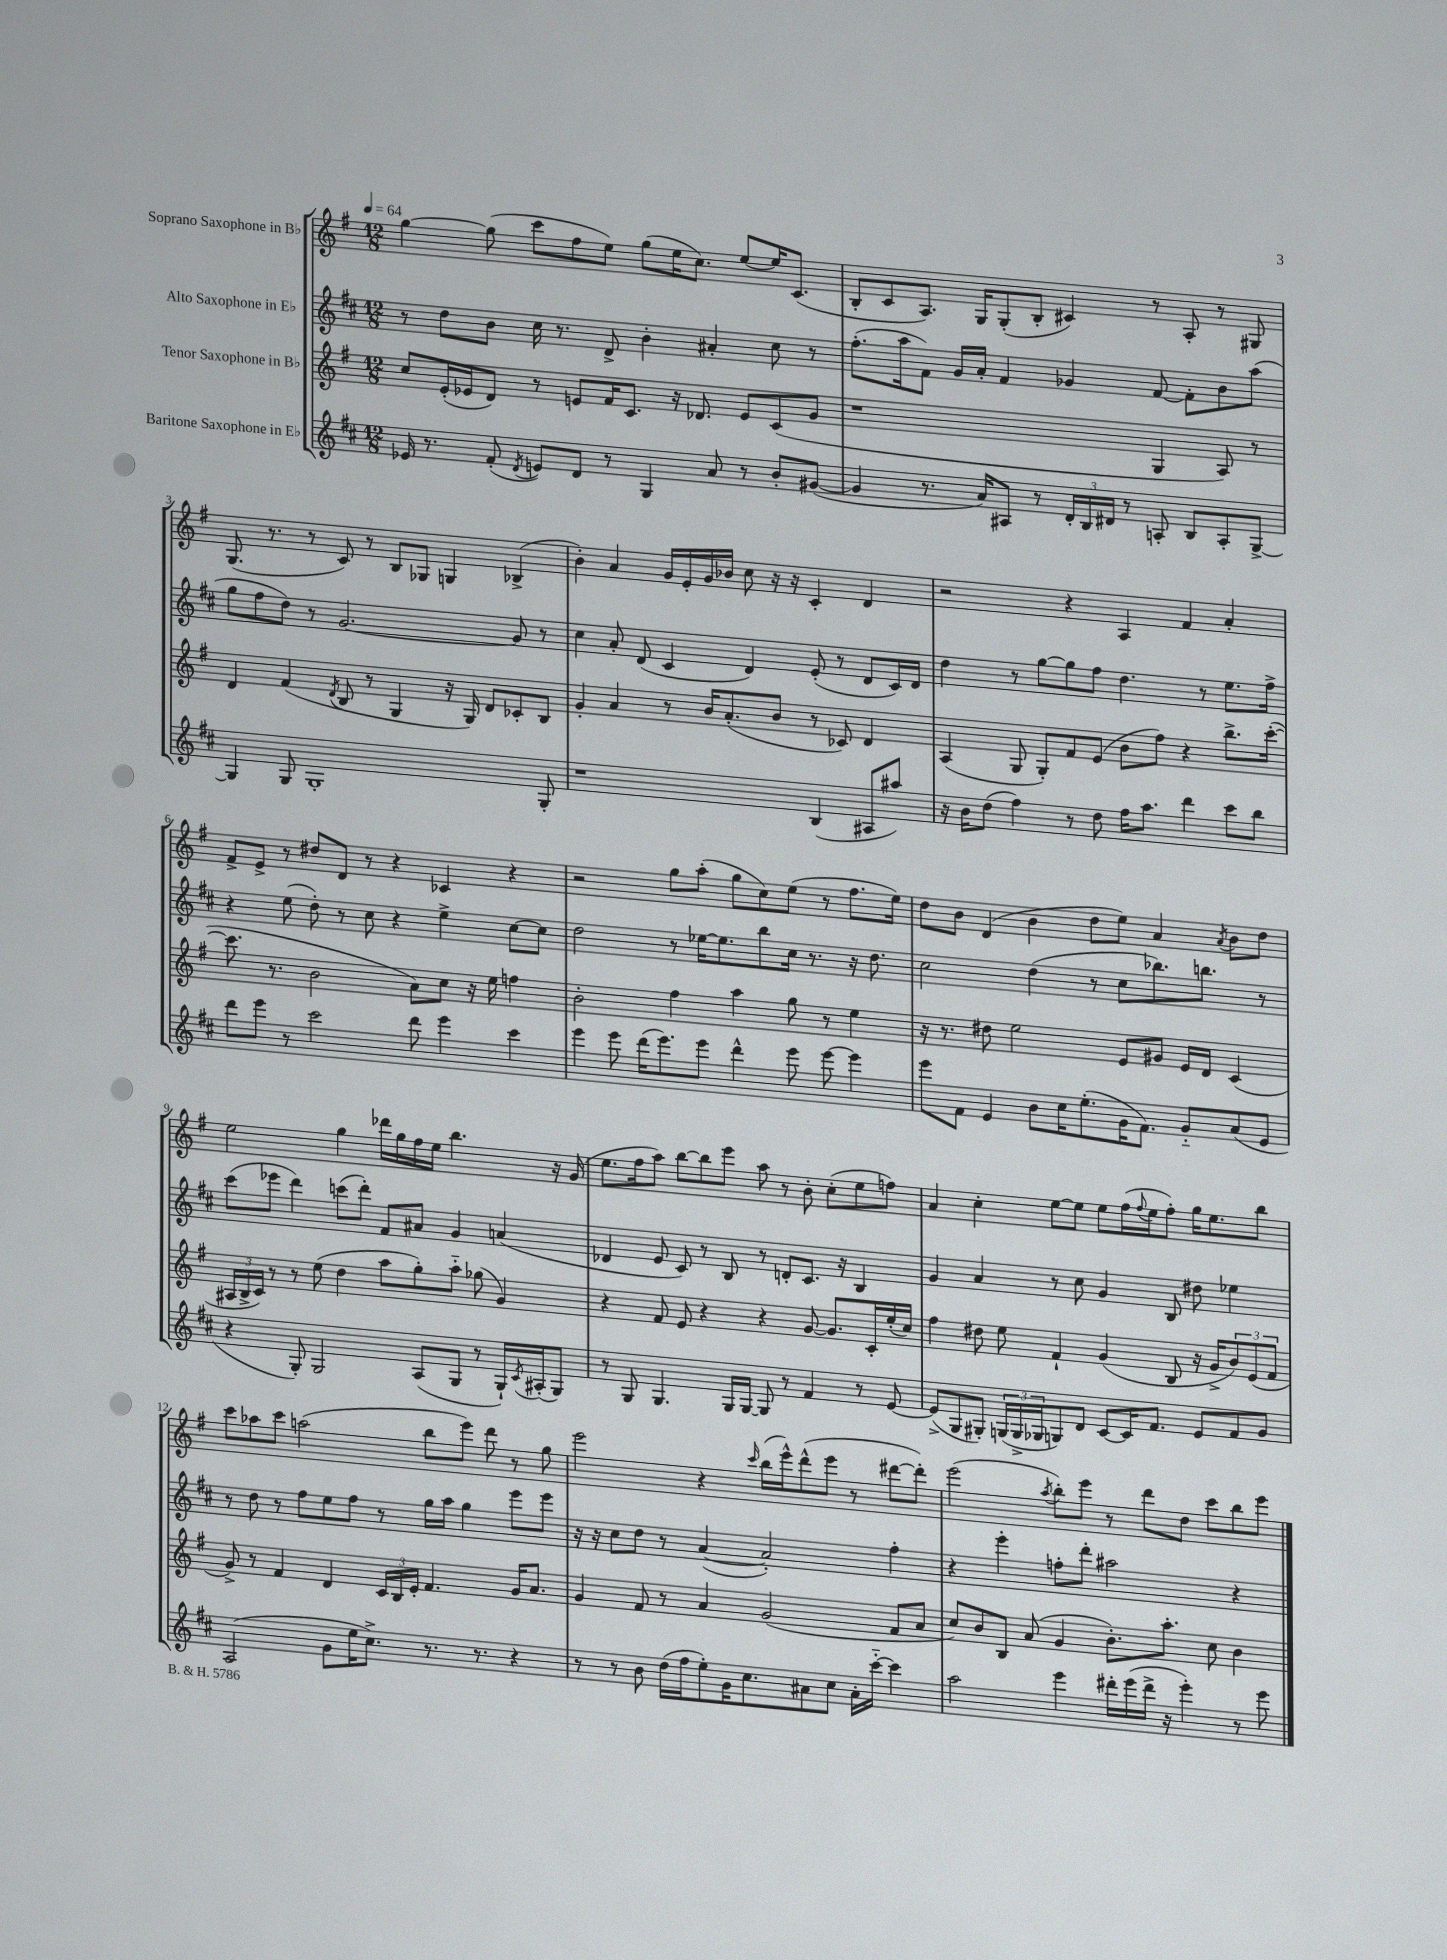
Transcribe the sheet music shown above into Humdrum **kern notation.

**kern	**kern	**kern	**kern
*staff4	*staff3	*staff2	*staff1
*clefG2	*clefG2	*clefG2	*clefG2
*k[f#c#]	*k[f#]	*k[f#c#]	*k[f#]
*M12/8	*M12/8	*M12/8	*M12/8
*MM64	*MM64	*MM64	*MM64
16e-/	8cc/L	8r	[4gg\
8.r	.	.	.
.	(16e'/L	8dd\L	.
.	16e-/J	.	.
(8f#'/	8d/J)	8b\J	(8gg\]
8qd/	.	.	.
8e/L)	8r	16cc#\	8ccc\L
.	.	8.r	.
8d/J	8e/L	.	8ff#\
8r	16f#/K	8d^/	8ee\J)
.	8.c/J	.	.
4G/	.	4b'\	(8gg\L
.	16r	.	16ee\K
.	8.d-/	.	8.cc\J)
8a/	.	4a#'/	.
8r	8e/L	.	[8ee/L
8b'/L	(8c/	8cc#\	16ee/]K
.	.	.	(8.c/J
([8g#/J	8g/J	8r	.
=	=	=	=
4g#/]	1r	(8.ff#'\L	8B'/L
.	.	.	8c/
.	.	16aa\k	.
8.r	.	8f#\J)	8.A/J)
.	.	16g/LL	.
16a/LK)	.	16a'/JJ	16G/LK
8A#/J	.	4f#/	(8G'/
8r	.	.	8B'/J
24d'/LL	.	4g-/	4c#/)
24B/	.	.	.
24d#/JJ	.	.	.
8r	.	.	.
8A'/	4G/	[8f#/	8r
8B/L	.	8f#'\]L	8A'/
8A'/	8A/)	8b\	8r
[8G^/J	8r	(8aa\J	8G#/
=	=	=	=
4G/]	4d/	8gg\L	(8.G/
.	.	8ff#\	.
.	.	.	8.r
8G/	(4f#/	8dd\J)	.
1G'	.	8r	8r
.	8qd/	.	.
.	8B/	[2.g/	8c/)
.	8r	.	8r
.	4G/	.	8B/L
.	.	.	8G-/J
.	16r	.	4G/
.	16G/)	.	.
.	8d/L	.	.
.	8c-'/	8g/]	(4B-^/
8G'/	8B/J	8r	.
=	=	=	=
1r	4g'/	4cc#\	4b'\)
.	4a/	8a'/	4a/
.	.	(8d/	.
.	8r	4c#/	16g/LL
.	.	.	16e'/
.	16b/LK	.	16g/
.	(8.a'/	.	16b-/JJ
.	.	4d/)	8cc\
.	8b/J	.	16r
.	.	.	16r
(4B/	8r	(8e'/	4c'/
.	8c-/)	8r	.
8A#/L	4d/	8d/L	4d/
8aa#/J)	.	16c#/L)	.
.	.	16d/JJ	.
=	=	=	=
16r	(4A/	4dd\	2r
16b\LK	.	.	.
(8dd\J	.	.	.
4ff#\)	8G/	8r	.
.	8G'/L)	[8gg\L	.
8r	8f#/	8gg\]	4r
8dd\	(8e/J	8ff#\J	.
16ff#\LK	8b\L	4.dd\	4A/
8.aa\J	.	.	.
.	8ff#\J)	.	.
4ddd\	4r	.	4f#/
.	.	8r	.
8ccc#\L	8.bb^\L	8.ee\L	4a'/
8bb\J	.	.	.
.	([16ccc'\Jk	16ff#^\Jk	.
=	=	=	=
8ddd\L	8.ccc\]	4r	8f#^/L
8eee\J	.	.	8e^/J
.	8.r	.	.
8r	.	(8ee\	8r
2ccc#\	2b\	8dd'\)	8dd#/L
.	.	8r	8d/J
.	.	8cc#\	8r
.	.	4r	4r
8ddd\	8a\L)	.	.
4eee\	8cc\J	4ee^\	4c-/
.	16r	.	.
.	16ee\	.	.
4ccc#\	4ff\	[8cc#\L	4r
.	.	8cc#\]J	.
=	=	=	=
4eee\	2b'\	2dd\	2r
8eee\	.	.	.
(16ddd\LK	.	.	.
8.eee\)	.	.	.
.	4ff#\	8r	8gg\L
8eee\J	.	[16ee-\LK	(8aa'\J
.	.	8.ee-\]	.
4ddd^^\	4aa\	.	8gg\L
.	.	8bb\	8cc\)
8eee\	8gg\	16cc#\Jk	(8ee\J
.	.	8.r	.
[8eee\	8r	.	8r
4eee\]	4ee\	16r	8.ff#\L
.	.	8.dd\	.
.	.	.	16ee\Jk)
=	=	=	=
8eee\L	16r	2cc#\	8dd\L
.	8.r	.	.
8f#\J	.	.	8b\J
4e/	8dd#\	.	(4d/
.	2ee\	.	.
8b\L	.	(4dd\	4b\
16cc#\K	.	.	.
(8.ee'\	.	.	.
.	.	8r	8dd\L
16g\K	8e/L	8cc#\L	8ee\J)
8.f#\J)	.	.	.
.	8g#/J	8.bb-\)	4a/
8g'~/L	16e/LL	.	.
.	16d/JJ	8.bb\J	.
.	.	.	8qa/
(8a/	(4c/	.	8b\L
8e/J	.	8r	8dd\J
=	=	=	=
4r	24A#/LL	(8ccc#\L	2ee\
.	24B^/	.	.
.	24c/JJ)	.	.
.	8r	8eee-\J	.
8G'/)	8r	4ddd\)	.
2G/	(8ee\	.	.
.	4dd\	(8ccc\L	4gg\
.	.	8ddd'\J)	.
.	8aa\L	8f#/L	16ddd-\LL
.	.	.	16gg\
(8A/L	8gg'\)	8a#/J	16ff#\
.	.	.	16ee\JJ
8G/J	8aa'~\J	4g/	4.bb\
8r	(8gg-\	.	.
16G`/LL)	4g/)	(4a/	.
8qc#/	.	.	.
(16A#'/J	.	.	.
8G/J)	.	.	16r
.	.	.	(16g/
=	=	=	=
8r	4r	4d-/	8.ee\L
8G/	.	.	.
.	.	.	16ff#\k
4.G/	8f#/	8e/	8aa\J)
.	8e/	8c#/)	[8bb\L
.	4r	8r	8bb\]
16G/LL	.	8B/	8eee\J
[16G/JJ	.	.	.
8G/]	4r	8r	8aa\
8r	.	8d'/L	8r
4f#/	[8g/	8.c#/J	8b'\
.	8.g/]L	.	(8cc'\L
.	.	16r	.
8r	.	4B/	8ee\
.	16c'/L	.	.
[8e/	(16ee'/	.	8ff\J)
.	16cc/JJ)	.	.
=	=	=	=
(8e^/]L	4ff#\	4g/	4a/
8G/	.	.	.
8G#'/J)	8dd#\	4a/	4cc'\
(24G/LL	8ee\	.	.
24G^/	.	.	.
24G-/J	.	.	.
8G/)	4f#`/	8r	[8ee\L
8d/J	.	8cc#\	8ee\]J
[8c#/L	(4g/	4g/	8ee\L
16c#/]K	.	.	(16ff#\L
.	.	.	8qqff#/
8.f#/J	.	.	16ee\J
.	8B/	8B/	8ff#'\J)
8e/L	16r	8dd#\	16gg\LK
.	16g^/LK	.	8.ee\
8f#/	12b/)	4ee-\	.
.	(12e/	.	.
8g/J	.	.	8bb\J
.	12f#/J	.	.
=	=	=	=
(2A/	8g^/)	8r	8ccc\L
.	8r	8dd\	8aa-\
.	4f#/	8r	8ccc\J
.	.	8ff#\L	(2aa\
8g\L	4d/	8ee\	.
16ee\K	.	8ff#\J	.
8.cc#^\J)	.	.	.
.	24c/LL	8r	.
.	24B/	.	.
.	24e'/JJ	.	.
8.r	4.f#/	16gg\LL	8bb\L
.	.	16aa\JJ	.
.	.	4gg\	8eee\J)
8.r	.	.	.
.	.	.	8ddd\
4r	16g/LK	8eee\L	8r
.	8.a/J	.	.
.	.	8eee\J	8gg\
=	=	=	=
8r	4g/	16r	2eee\
.	.	16r	.
8r	.	8cc#\L	.
8b\	8f#/	8dd\J	.
(16dd\LL	8r	8r	.
16ff#\J	.	.	.
8ee'\)	4a/	([4a/	4r
16g\K	.	.	.
8.cc#\	.	.	.
.	.	.	16qqccc/
.	(2g/	2a'/])	(16bb\LL
.	.	.	16eee^^\J)
8a#\	.	.	(8ddd^^\
8cc#\J	.	.	8eee\J
16a#'\LL	.	.	8r
[16ccc#'~\JJ	.	.	.
4ccc#\]	8f#/L	4ff#'\	[8ddd#\L
.	8a/J	.	8ddd#'\]J)
=	=	=	=
2aa\	8cc/L)	4r	(2eee\
.	8b/	.	.
.	8B/J	4eee'\	.
.	(8a/	.	.
.	.	.	8qaa/
4eee\	4g/	8ff'\L	8bb'\L)
.	.	8ddd'\J	8eee\J
16ddd#'\LL	8.b'\L)	2aa#\	8r
(16eee\	.	.	.
16ddd#^\JJ	.	.	8ddd\L
16r	8.aa'\J	.	.
4eee'\)	.	.	8dd\J
.	8cc\	.	8ccc\L
8r	4b\	4r	8bb\
8eee\	.	.	8eee\J
==	==	==	==
*-	*-	*-	*-
